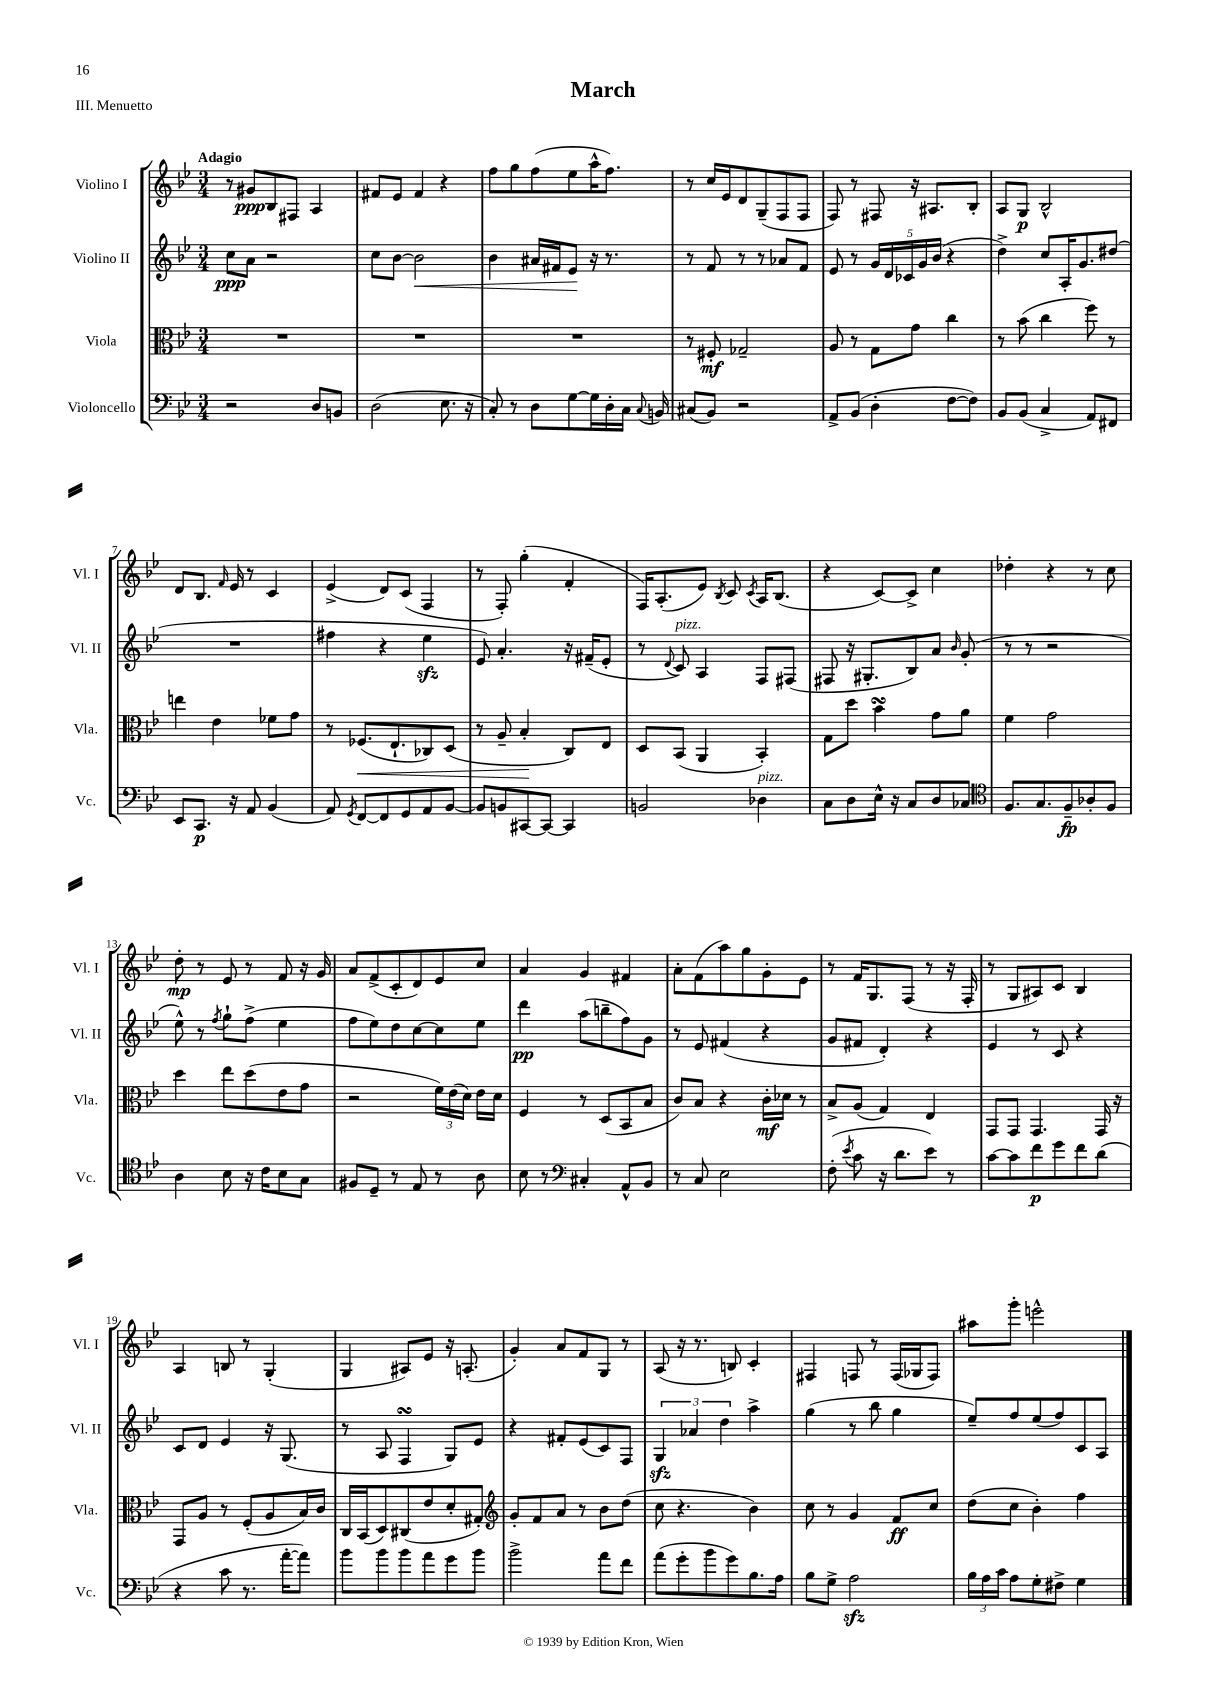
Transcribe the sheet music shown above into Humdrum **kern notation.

**kern	**dynam	**kern	**dynam	**kern	**dynam	**kern	**dynam
*part4	*part4	*part3	*part3	*part2	*part2	*part1	*part1
*staff4	*staff4	*staff3	*staff3	*staff2	*staff2	*staff1	*staff1
*I"Violoncello	*	*I"Viola	*	*I"Violino II	*	*I"Violino I	*
*I'Vc.	*	*I'Vla.	*	*I'Vl. II	*	*I'Vl. I	*
*clefF4	*	*clefC3	*	*clefG2	*	*clefG2	*
*k[b-e-]	*	*k[b-e-]	*	*k[b-e-]	*	*k[b-e-]	*
*M3/4	*	*M3/4	*	*M3/4	*	*M3/4	*
=1	=1	=1	=1	=1	=1	=1	=1
!	!	!	!	!	!	!LO:TX:a:B:t=Adagio	!
2r	.	2.r	.	8cc\L	ppp	8r	.
.	.	.	.	8a\J	.	8g#X/L	ppp
.	.	.	.	2r	.	8B-/	.
.	.	.	.	.	.	8F#X/J	.
8D/L	.	.	.	.	.	4A/	.
8BBn/J	.	.	.	.	.	.	.
=2	=2	=2	=2	=2	=2	=2	=2
(2D\	.	2.r	.	8cc\L	.	8f#X/L	.
.	.	.	.	[8b-\J	.	8e-/J	.
!	!	!	!	!	!LO:HP:b	!	!
.	.	.	.	2b-\]	<	4f#/	.
8.E-\	.	.	.	.	.	4r	.
16r	.	.	.	.	.	.	.
=3	=3	=3	=3	=3	=3	=3	=3
8C'/)	.	2.r	.	4b-\	.	8ff\L	.
8r	.	.	.	.	.	8gg\	.
8D\L	.	.	.	16a#X/LL	.	(8ff\	.
.	.	.	.	16f#X/J	.	.	.
[8G\	.	.	.	8e-/J	.	8ee-\	.
16G\L]	.	.	.	16r	[	16aa^^\K	.
16D'\	.	.	.	8.r	.	8.ff\J)	.
16C\JJ	.	.	.	.	.	.	.
8qqC/	.	.	.	.	.	.	.
16BBn/	.	.	.	.	.	.	.
=4	=4	=4	=4	=4	=4	=4	=4
(8C#X/L	.	8r	.	8r	.	8r	.
8BB-/J)	.	8F#X'/	mf	8f/	.	16cc/LL	.
.	.	.	.	.	.	16e-/J	.
2r	.	2G-X~/	.	8r	.	8d/	.
.	.	.	.	8r	.	(8G~/	.
.	.	.	.	8a-X/L	.	8F/	.
.	.	.	.	8f/J	.	8F/J	.
=5	=5	=5	=5	=5	=5	=5	=5
8AA^/L	.	8A/	.	8e-/	.	8F/)	.
(8BB-/J	.	8r	.	8r	.	8r	.
4D'\	.	8G\L	.	20g/LL	.	8F#X/	.
.	.	.	.	20d/	.	.	.
.	.	.	.	20c-X/	.	.	.
.	.	8g\J	.	.	.	16r	.
.	.	.	.	20g/	.	.	.
.	.	.	.	.	.	8.A#X/L	.
.	.	.	.	(20b-/JJ	.	.	.
[8F\L	.	4cc\	.	4r	.	.	.
8F\J])	.	.	.	.	.	8B-'/J	.
=6	=6	=6	=6	=6	=6	=6	=6
8BB-/L	.	8r	.	4dd^\)	.	8A/L	.
(8BB-/J	.	(8b-\	.	.	.	8G/J	p
4C^/	.	4cc\	.	8cc/L	.	2B-^^/	.
.	.	.	.	16A'/K	.	.	.
.	.	.	.	8.g/	.	.	.
8AA/L)	.	8ff\)	.	.	.	.	.
8FF#X/J	.	8r	.	(8dd#X/J	.	.	.
!!LO:LB:g=z
=7	=7	=7	=7	=7	=7	=7	=7
8EE-/L	.	4een\	.	2.r	.	8d/L	.
8.CC/J	p	.	.	.	.	8.B-/J	.
.	.	4e-\	.	.	.	.	.
.	.	.	.	.	.	16qqf/	.
16r	.	.	.	.	.	16e-/	.
8AA/	.	.	.	.	.	8r	.
(4BB-/	.	8f-X\L	.	.	.	4c/	.
.	.	8g\J	.	.	.	.	.
=8	=8	=8	=8	=8	=8	=8	=8
8AA/)	.	8r	.	4ff#X\	.	(4e-^/	.
8qGG/	.	.	.	.	.	.	.
!	!	!	!LO:HP:b	!	!	!	!
[8FF/L	.	(8.F-X/L	<	.	.	.	.
8FF/]	.	.	.	4r	.	8d/L)	.
.	.	8.E-`/	.	.	.	.	.
8GG/	.	.	.	.	.	(8c/J	.
8AA/	.	8C-X/)	.	4ee-zz\	.	4F/	.
[8BB-/J	.	(8D/J	.	.	.	.	.
=9	=9	=9	=9	=9	=9	=9	=9
8BB-/L]	.	8r	.	8e-/)	.	8r	.
8BBn/	.	8A~/	.	4.a'/	.	8F'/)	.
[8CC#X/	.	4B-'/	.	.	.	(4gg'\	.
8CC#/J_	.	.	.	.	.	.	.
4CC#/]	.	8C/L)	[	16r	.	4f'/	.
.	.	.	.	(16f#X~/KL	.	.	.
.	.	8E-/J	.	8e-'/J	.	.	.
=10	=10	=10	=10	=10	=10	=10	=10
2BBn/	.	8D/L	.	8r	.	16F/KL)	.
.	.	.	.	.	.	(8.A'/	.
.	.	.	.	8qqd/	.	.	.
!	!	!	!	!LO:TX:a:i:t=pizz.	!	!	!
.	.	(8BB-/J	.	8c/)	.	.	.
.	.	4AA/	.	4A/	.	8e-/J)	.
.	.	.	.	.	.	8qB-/	.
.	.	.	.	.	.	8c/	.
.	.	.	.	.	.	8qc/	.
!LO:TX:a:i:t=pizz.	!	!	!	!	!	!	!
4D-X\	.	4BB-'/)	.	8F/L	.	16A/KL	.
.	.	.	.	.	.	(8.B-/J	.
.	.	.	.	(8F#X/J	.	.	.
=11	=11	=11	=11	=11	=11	=11	=11
8C\L	.	8G\L	.	8F#X/	.	4r	.
8D\	.	8dd\J	.	16r	.	.	.
.	.	.	.	8.G#X'/L	.	.	.
16E-^^\Jk	.	4b-sSSs\	.	.	.	[8c/L)	.
16r	.	.	.	.	.	.	.
8C/L	.	.	.	8B-/)	.	8c^/J]	.
8D/	.	8g\L	.	8a/J	.	4cc\	.
.	.	.	.	16qqb-/	.	.	.
8C-X/J	.	8a\J	.	(8g'/	.	.	.
=12	=12	=12	=12	=12	=12	=12	=12
*clefC4	*	*	*	*	*	*	*
8.F/L	.	4f\	.	8r	.	4dd-X'\	.
.	.	.	.	8r	.	.	.
8.G/	.	.	.	.	.	.	.
.	.	2g\	.	2r	.	4r	.
8F~/	fp	.	.	.	.	.	.
8A-X'/	.	.	.	.	.	8r	.
8F/J	.	.	.	.	.	8cc\	.
!!LO:LB:g=z
=13	=13	=13	=13	=13	=13	=13	=13
4A\	.	4dd\	.	8ee-^^\)	.	8dd'\	mp
.	.	.	.	8r	.	8r	.
.	.	.	.	8qff/	.	.	.
8B-\	.	8ee-\L	.	8gg`\L	.	8e-/	.
16r	.	(8dd\	.	(8ff^\J	.	8r	.
16c\KL	.	.	.	.	.	.	.
8B-\	.	8e-\	.	4ee-\	.	8f/	.
8G\J	.	8g\J	.	.	.	16r	.
.	.	.	.	.	.	16g/	.
=14	=14	=14	=14	=14	=14	=14	=14
8F#X/L	.	2r	.	8ff\L	.	8a/L	.
8D~/J	.	.	.	8ee-\)	.	(8f^/	.
8r	.	.	.	8dd\	.	8c'/	.
8E-/	.	.	.	[8cc\	.	8d/)	.
8r	.	24f\LL)	.	8cc\]	.	8e-/	.
.	.	(24e-\	.	.	.	.	.
.	.	24d\JJ)	.	.	.	.	.
8A\	.	16e-\LL	.	8ee-\J	.	8cc/J	.
.	.	16d\JJ	.	.	.	.	.
=15	=15	=15	=15	=15	=15	=15	=15
8B-\	.	4F/	.	4ddd\	pp	4a/	.
8r	.	.	.	.	.	.	.
*clefF4	*	*	*	*	*	*	*
4C#X'/	.	8r	.	(8aa\L	.	4g/	.
.	.	(8D/L	.	8bbn~\	.	.	.
8AA^^/L	.	8BB-/	.	8ff\)	.	4f#X/	.
8BB-/J	.	8B-/J	.	8g\J	.	.	.
=16	=16	=16	=16	=16	=16	=16	=16
8r	.	8c/L)	.	8r	.	8a'\L	.
8C/	.	8B-/J	.	8e-/	.	(8f\	.
2E-\	.	4r	.	(4f#X/	.	8aa\)	.
.	.	.	.	.	.	8gg\	.
.	.	16c'\LL	mf	4r	.	8g'\	.
.	.	16d-X\JJ	.	.	.	.	.
.	.	8r	.	.	.	8e-\J	.
=17	=17	=17	=17	=17	=17	=17	=17
(8F'\	.	8B-^/L	.	8g/L	.	8r	.
8qe-/	.	.	.	.	.	.	.
8c\	.	(8A/J	.	8f#X/J	.	16f/KL	.
.	.	.	.	.	.	8.G/	.
16r	.	4G/)	.	4d'/)	.	.	.
8.d\L	.	.	.	.	.	.	.
.	.	.	.	.	.	(8F/J	.
8e-\J)	.	4E-/	.	4r	.	8r	.
8r	.	.	.	.	.	16r	.
.	.	.	.	.	.	16F'/	.
=18	=18	=18	=18	=18	=18	=18	=18
[8c\L	.	8GG/L	.	4e-/	.	8r	.
8c\]	.	8GG/J	.	.	.	8G/L	.
8f\	p	4.GG/	.	8r	.	8A#X/)	.
8g\	.	.	.	8c/	.	8c/J	.
8f\	.	.	.	4r	.	4B-/	.
(8d\J	.	16GG/	.	.	.	.	.
.	.	16r	.	.	.	.	.
!!LO:LB:g=z
=19	=19	=19	=19	=19	=19	=19	=19
4r	.	8GG/L	.	8c/L	.	4A/	.
.	.	8A/J	.	8d/J	.	.	.
8c\	.	8r	.	4e-/	.	8Bn/	.
8.r	.	(8F'/L	.	.	.	8r	.
.	.	8A/	.	16r	.	(4G'/	.
[16a'\KL	.	.	.	(8.G/	.	.	.
8a\J])	.	16B-/L)	.	.	.	.	.
.	.	16c/JJ	.	.	.	.	.
=20	=20	=20	=20	=20	=20	=20	=20
8b-\L	.	16C/LL	.	8r	.	4G/	.
.	.	(16BB-/J	.	.	.	.	.
8b-\	.	8D/)	.	8A/	.	.	.
8b-\	.	(8C#X/	.	4FsSSS/	.	8A#X/L)	.
8a\	.	8e-/	.	.	.	8e-/J	.
8g\	.	8d'/	.	8G/L)	.	16r	.
.	.	.	.	.	.	(8.An'/	.
8b-\J	.	8G#X'/J)	.	8e-/J	.	.	.
=21	=21	=21	=21	=21	=21	=21	=21
*	*	*clefG2	*	*	*	*	*
2b-^\	.	8g'/L	.	4r	.	4g'/)	.
.	.	8f/	.	.	.	.	.
.	.	8a/J	.	8f#X'/L	.	8a/L	.
.	.	8r	.	(8e-/	.	8f/	.
8a\L	.	8b-\L	.	8c/)	.	8G/J	.
8f\J	.	(8dd\J	.	8F/J	.	8r	.
=22	=22	=22	=22	=22	=22	=22	=22
(8a\L	.	8cc\	.	6Gzz/	.	(8A/	.
8g'\	.	4.r	.	.	.	16r	.
.	.	.	.	6a-X/	.	.	.
.	.	.	.	.	.	8.r	.
8b-\	.	.	.	.	.	.	.
.	.	.	.	6dd\	.	.	.
8g\)	.	.	.	.	.	8Bn/)	.
8.B-\	.	4b-\)	.	4aa^\	.	4c'/	.
16A\Jk	.	.	.	.	.	.	.
=23	=23	=23	=23	=23	=23	=23	=23
8B-\L	.	8cc\	.	(4gg\	.	4F#X/	.
8G^\J	.	8r	.	.	.	.	.
2Azz\	.	4g/	.	8r	.	8Fn/	.
.	.	.	.	8bb-\	.	8r	.
.	.	8f/L	ff	4gg\	.	(16F/LL	.
.	.	.	.	.	.	16G-X/J	.
.	.	8cc/J	.	.	.	8F/J)	.
=24	=24	=24	=24	=24	=24	=24	=24
24B-\LL	.	(8dd\L	.	8ee-~/L)	.	8aa#X\L	.
24A\	.	.	.	.	.	.	.
24c\JJ	.	.	.	.	.	.	.
8A\L	.	8cc\J	.	8ff/	.	8ggg'\J	.
8G'\	.	4b-'\)	.	(8ee-/	.	2eeen^^\	.
8F#X^\J	.	.	.	8ff/)	.	.	.
4G\	.	4ff\	.	8c/	.	.	.
.	.	.	.	8A/J	.	.	.
==	==	==	==	==	==	==	==
*-	*-	*-	*-	*-	*-	*-	*-
